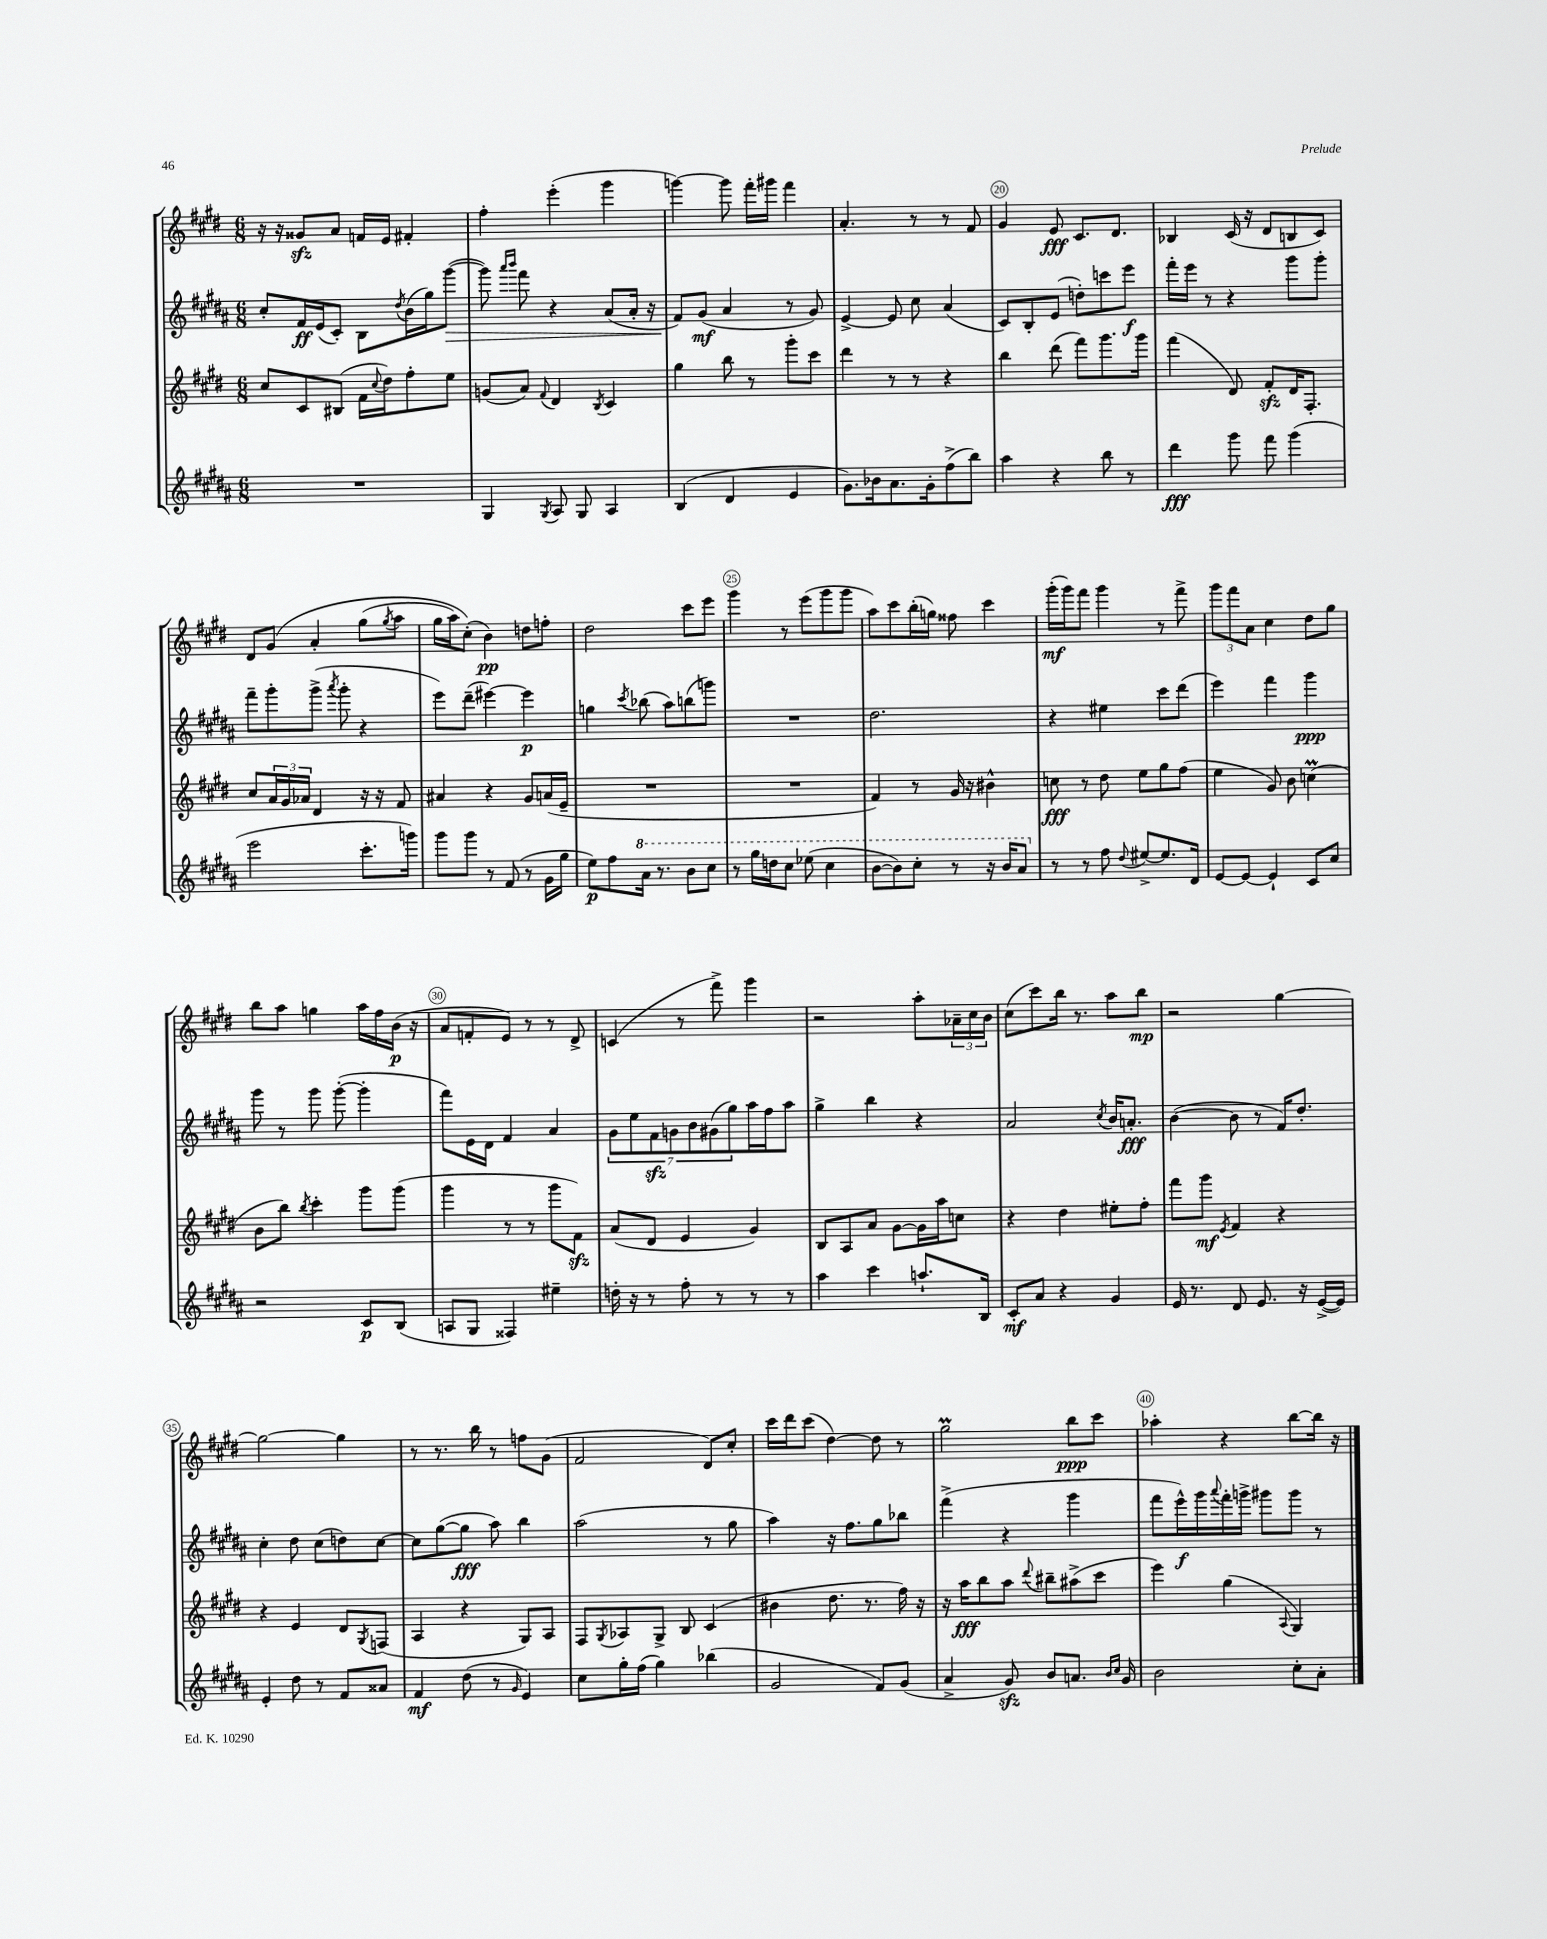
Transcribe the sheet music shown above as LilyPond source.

<<
\new StaffGroup <<
\new Staff = "s0" {
    \clef treble \key e \major \numericTimeSignature \time 6/8
    r16 r16 gisis'8\sfz a'8 f'16 e'16 fis'4-. |
    fis''4-. e'''4-.( gis'''4 |
    g'''4~) g'''8 fis'''16-. gis'''16 fis'''4 |
    a'4.-. r8 r8 fis'8 |
    gis'4 e'8\fff cis'8. dis'8. |
    bes4 cis'16( r16 dis'8 b8 cis'8) |
    dis'8 gis'8\( a'4-. gis''8( \acciaccatura { gis''8 } a''8 |
    gis''16 a''16) cis''8-.(\) b'4\pp) d''8 f''8-. |
    dis''2 cis'''8 e'''8 |
    gis'''4 r8 e'''8( gis'''8 gis'''8 |
    a''8) cis'''8 b''16-.( g''16) fisis''8 cis'''4 |
    gis'''16-.\mf( gis'''16) fis'''8 gis'''4 r8 fis'''8-> |
    \tuplet 3/2 { gis'''8 fis'''8 a'8 } cis''4 dis''8 gis''8 |
    b''8 a''8 g''4 a''16 fis''16 b'16\p( r16 |
    a'8 f'8-. e'8) r8 r8 dis'8-> |
    c'4( r8 fis'''8->) gis'''4 |
    r2 a''8-. \tuplet 3/2 { aes'16-- cis''16 b'16 } |
    cis''8( cis'''8) b''16 r8. a''8 b''8\mp |
    r2 gis''4~ |
    gis''2~ gis''4 |
    r8 r8. b''16 r8 f''8 gis'8( |
    fis'2 dis'8) cis''8-. |
    cis'''16 dis'''16 cis'''8( dis''4~) dis''8 r8 |
    gis''2\prall b''8\ppp cis'''8 |
    aes''4-. r4 b''8~ b''16 r16 \bar "|." |
}
\new Staff = "s1" {
    \clef treble \key b \major \numericTimeSignature \time 6/8
    cis''8-. fis'16\ff e'16( cis'8-.) b8 \acciaccatura { dis''8 } b'16( gis''16) gis'''8~\>( |
    gis'''8) \grace { ais'''16 b'''16 } fis'''8 r4 ais'8( ais'16-. r16 |
    fis'8\!) gis'8\mf( ais'4 r8 gis'8) |
    e'4~-> e'8 cis''8 ais'4( |
    cis'8) b8-. e'8( d''8-.) c'''8 e'''8\f |
    fis'''16-. e'''16 r8 r4 gis'''8 gis'''8-. |
    fis'''8-- gis'''8-. gis'''8->( \acciaccatura { ais'''8 } gis'''8-. r4 |
    e'''8) dis'''8--( eis'''4~) eis'''4\p |
    g''4 \acciaccatura { cis'''8 } bes''8( ais''8) b''8( g'''8) |
    R2. |
    dis''2. |
    r4 eis''4 cis'''8 dis'''8( |
    e'''4) fis'''4 gis'''4\ppp |
    gis'''8 r8 gis'''8 gis'''8~-.( gis'''4-. |
    fis'''8) e'16 dis'16 fis'4 ais'4 |
    \tuplet 7/4 { gis'8 e''8 fis'8\sfz g'8 b'8 gis'8( gis''8) } ais''16 fis''16 ais''8 |
    gis''4-> b''4 r4 |
    ais'2 \acciaccatura { cis''8 } b'16 a'8.-.\fff |
    b'4~( b'8 r8 fis'16) dis''8.-. |
    cis''4-. dis''8 cis''8( d''8) cis''8~ |
    cis''8 gis''8~( gis''8\fff ais''8) b''4 |
    ais''2( r8 gis''8 |
    ais''4) r16 fis''8. gis''8 bes''8 |
    fis'''4->( r4 gis'''4 |
    fis'''8 e'''16-^\f) gis'''16 \appoggiatura { ais'''8 } fis'''16-. g'''16-> gis'''8 gis'''8 r8 \bar "|." |
}
\new Staff = "s2" {
    \clef treble \key e \major \numericTimeSignature \time 6/8
    cis''8 cis'8 bis8( fis'16 \appoggiatura { cis''8 } dis''16) fis''8-. e''8 |
    g'8( a'8) \appoggiatura { fis'8 } dis'4 \acciaccatura { b8 } cis'4 |
    gis''4 b''8 r8 gis'''8-. cis'''8 |
    dis'''4 r8 r8 r4 |
    b''4 dis'''8( fis'''8) gis'''8. gis'''16 |
    fis'''4( dis'8) fis'8-.\sfz dis'16 fis8.-. |
    cis''8 \tuplet 3/2 { a'16 gis'16 aes'16 } dis'4 r16 r16 fis'8 |
    ais'4 r4 gis'8 a'16( e'16-- |
    R2. |
    R2. |
    fis'4) r8 gis'16 r16 bis'4-^ |
    c''8\fff r8 dis''8 e''8 gis''8 fis''8( |
    e''4 gis'8) b'8 c''4\prall( |
    b'8 b''8) \acciaccatura { b''8 } cis'''4-. gis'''8 gis'''8( |
    gis'''4 r8 r8 gis'''8 fis'8\sfz) |
    a'8( dis'8 e'4 gis'4) |
    b8 a8 a'8 gis'8~ gis'16 a''16 c''8 |
    r4 dis''4 eis''8-. fis''8-. |
    fis'''8 gis'''8\mf \acciaccatura { e'8 } fis'4 r4 |
    r4 e'4 dis'8 \acciaccatura { gis8 } f8( |
    a4 r4 gis8) a8 |
    fis8 \acciaccatura { gis8 } aes8 gis8-> b8 cis'4( |
    bis'4 dis''8. r8. fis''16) r16 |
    r16 a''16\fff b''8 a''8 \appoggiatura { dis'''8 } bis''8-- ais''8->( cis'''8 |
    e'''4) gis''4( \appoggiatura { a8 } gis4) \bar "|." |
}
\new Staff = "s3" {
    \clef treble \key b \major \numericTimeSignature \time 6/8
    R2. |
    gis4 \acciaccatura { gis8 } ais8 gis8 ais4 |
    b4( dis'4 e'4 |
    gis'8.) bes'16 ais'8. gis'16-. fis''8->( b''8) |
    ais''4 r4 b''8 r8 |
    dis'''4\fff gis'''8 fis'''8 gis'''4( |
    e'''2 cis'''8.-. g'''16) |
    gis'''8 gis'''8 r8 fis'8( r8 gis'16 gis''16 |
    e''8\p) fis''8 \ottava #1 ais''16 r8. b''8 cis'''8 |
    r8 gis'''16 d'''16 cis'''8 ees'''8( cis'''4 |
    b''8~ b''8) cis'''8-. r8 r16 b''16 ais''8 \ottava #0 |
    r8 r8 fis''8 \appoggiatura { dis''8 } eis''8~-> eis''8. dis'16 |
    e'8~ e'8~ e'4-! cis'8 cis''8 |
    r2 cis'8\p b8( |
    a8 gis8 fisis4) eis''4-- |
    d''16-. r16 r8 fis''8-. r8 r8 r8 |
    ais''4 cis'''4 a''8.-! b16 |
    cis'8-.\mf ais'8 r4 gis'4 |
    e'16 r8. dis'8 e'8. r16 e'16~->( e'16) |
    e'4-. dis''8 r8 fis'8 aisis'8 |
    fis'4\mf dis''8( r8 \grace { gis'16 } e'4) |
    cis''8 gis''16-. fis''16( gis''4) bes''4( |
    gis'2 fis'8) gis'8( |
    ais'4-> gis'8\sfz) b'8 a'8. \grace { b'16 cis''16 } gis'16 |
    b'2 cis''8-. ais'8-. \bar "|." |
}
>>
>>
\layout { \context { \Score currentBarNumber = #16 \override BarNumber.break-visibility = ##(#f #t #t) barNumberVisibility = #(every-nth-bar-number-visible 5) \override BarNumber.stencil = #(make-stencil-circler 0.1 0.3 ly:text-interface::print) } }
